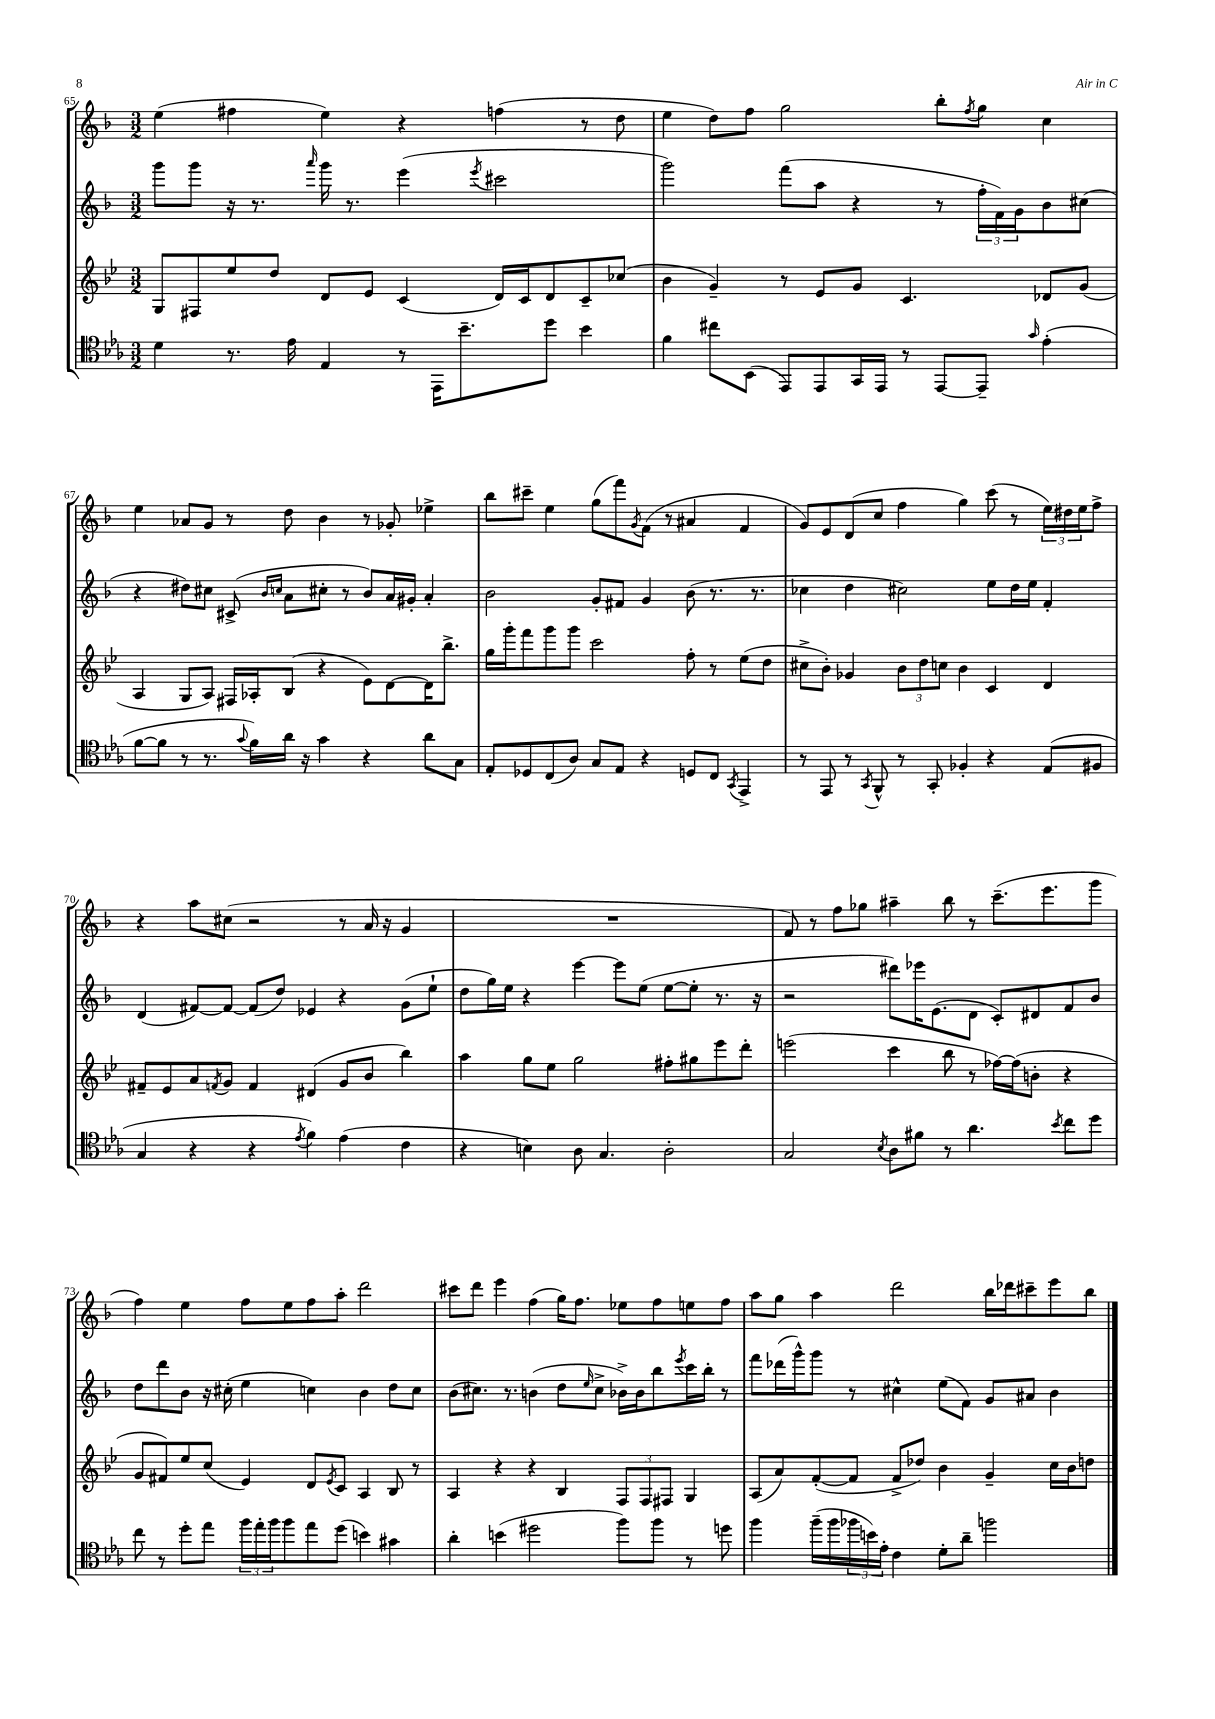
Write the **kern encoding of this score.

**kern	**kern	**kern	**kern
*staff4	*staff3	*staff2	*staff1
*clefC4	*clefG2	*clefG2	*clefG2
*k[b-e-a-]	*k[b-e-]	*k[b-]	*k[b-]
*M3/2	*M3/2	*M3/2	*M3/2
4d	8G	8ggg	(4ee
.	8F#	8ggg	.
8.r	8ee-	16r	4ff#
.	.	8.r	.
.	8dd	.	.
16e-	.	.	.
.	.	16qqaaa	.
4E-	8d	16ggg	4ee)
.	.	8.r	.
.	8e-	.	.
8r	(4c	(4eee	4r
16EE-	.	.	.
8.b-~	.	.	.
.	.	8qeee	.
.	16d)	2ccc#	(4ff
.	16c	.	.
8dd	8d	.	.
4b-	8c~	.	8r
.	(8cc-	.	8dd
=	=	=	=
4f	4b-	2ggg)	4ee
8cc#	4g~)	.	8dd)
(8BB-	.	.	8ff
8EE-)	8r	(8fff	2gg
8EE-	8e-	8aa	.
16GG	8g	4r	.
16EE-	.	.	.
8r	4.c	.	.
[8EE-	.	8r	8bb-'
.	.	.	8qff
8EE-~]	.	24ff'	8gg
.	.	24f)	.
.	.	24g	.
16qqg	.	.	.
(4e-'	8d-	8b-	4cc
.	(8g	(8cc#	.
=	=	=	=
[8f	4A	4r	4ee
8f]	.	.	.
8r	8G	8dd#)	8a-
8.r	8A)	8cc#	8g
.	16F#	(8c#^	8r
8qqg	.	.	.
16f)	16A-'	.	.
.	.	16qqb-	.
.	.	16qqcc	.
16a-	(8B-	8a	8dd
16r	.	.	.
4g	4r	8cc#'	4b-
.	.	8r	.
4r	8e-)	8b-)	8r
.	[8d	16a	8g-'
.	.	16g#'	.
8a-	16d]	4a'	4ee-^
.	8.bb-^	.	.
8G	.	.	.
=	=	=	=
8E-'	16gg	2b-	8bb-
.	16ggg'	.	.
8D-	8fff	.	8ccc#~
(8C	8ggg	.	4ee
8A-)	8ggg	.	.
8G	2ccc	8g'	(8gg
8E-	.	8f#	8fff)
.	.	.	8qg
4r	.	4g	(8f
.	.	.	8r
8D	8ff'	(8b-	4a#
8C	8r	8.r	.
8qGG	.	.	.
4EE-^	(8ee-	.	4f
.	.	8.r	.
.	8dd	.	.
=	=	=	=
8r	8cc#^	4cc-	8g)
8EE-	8b-')	.	8e
8r	4g-	4dd	(8d
8qGG	.	.	.
8FF^^	.	.	8cc
8r	12b-	2cc#)	4ff
.	12dd	.	.
8GG'	.	.	.
.	12cc	.	.
4F-'	4b-	.	4gg)
4r	4c	8ee	(8ccc
.	.	16dd	8r
.	.	16ee	.
(8E-	4d	4f'	24ee)
.	.	.	24dd#
.	.	.	24ee
8F#	.	.	8ff^
=	=	=	=
4G	8f#~	(4d	4r
.	8e-	.	.
4r	8a	[8f#)	8aa
.	8qf	.	.
.	8g	8f#_	(8cc#
4r	4f	(8f#]	2r
.	.	8dd)	.
8qe-	.	.	.
4f)	(4d#	4e-	.
(4e-	8g	4r	8r
.	8b-	.	16a
.	.	.	16r
4c	4bb-)	(8g	4g
.	.	8ee`	.
=	=	=	=
4r	4aa	8dd	1.r
.	.	16gg)	.
.	.	16ee	.
4B)	8gg	4r	.
.	8ee-	.	.
8A-	2gg	[4eee	.
4.G	.	.	.
.	.	8eee]	.
.	.	(8ee	.
2A-'	8ff#'	[8ee	.
.	8gg#	8ee']	.
.	8eee-	8.r	.
.	8ddd'	.	.
.	.	16r	.
=	=	=	=
2G	(2eee	2r	8f)
.	.	.	8r
.	.	.	8ff
.	.	.	8gg-
8qB-	.	.	.
8A-	4ccc	8ddd#)	4aa#~
8f#	.	16eee-	.
.	.	(8.e	.
8r	8bb-	.	8bb-
4.a-	8r	8d	8r
.	[16ff-)	8c')	(8.ccc~
.	(16ff-]	.	.
.	8b'	8d#	.
.	.	.	8.eee
8qb-	.	.	.
8cc	4r	8f	.
8dd	.	8b-	8ggg
=	=	=	=
8cc	8g	8dd	4ff)
8r	8f#)	8ddd	.
8dd'	8ee-	8b-	4ee
8ee-	(8cc	16r	.
.	.	(16cc#'	.
24ff	4e-)	4ee	8ff
24ee-'	.	.	.
24ff	.	.	.
8ff	.	.	8ee
8ee-	8d	4cc)	8ff
.	8qe-	.	.
(8dd	8c	.	8aa'
4b)	4A	4b-	2ddd
4g#	8B-	8dd	.
.	8r	8cc	.
=	=	=	=
4a-'	4A	(8b-	8ccc#
.	.	8.cc#)	8ddd
(4b	4r	.	4eee
.	.	8.r	.
2dd#	4r	(4b	(4ff
.	4B-	8dd	16gg)
.	.	.	8.ff
.	.	16qqee	.
.	.	8cc#^	.
8ff)	12F	16b-^)	8ee-
.	.	16b-	.
.	12F	.	.
8ff	.	8bb-	8ff
.	12F#	.	.
.	.	8qeee	.
8r	4G	16ccc	8ee
.	.	16bb-'	.
8dd	.	8r	8ff
=	=	=	=
4ff	(8A	8fff	8aa
.	8a)	(16ddd-	8gg
.	.	16ggg^^)	.
(16ff~	([8f'	8ggg	4aa
16ff	.	.	.
24ff-	8f]	8r	.
24b)	.	.	.
24e-'	.	.	.
4c	8f^	4cc#^^	2ddd
.	8dd-)	.	.
8d'	4b-	(8ee	.
8a-~	.	8f)	.
2ff	4g~	8g	16bb-
.	.	.	16ddd-
.	.	8a#	8ccc#~
.	16cc	4b-	8eee
.	16b-	.	.
.	8dd	.	8bb-
==	==	==	==
*-	*-	*-	*-
